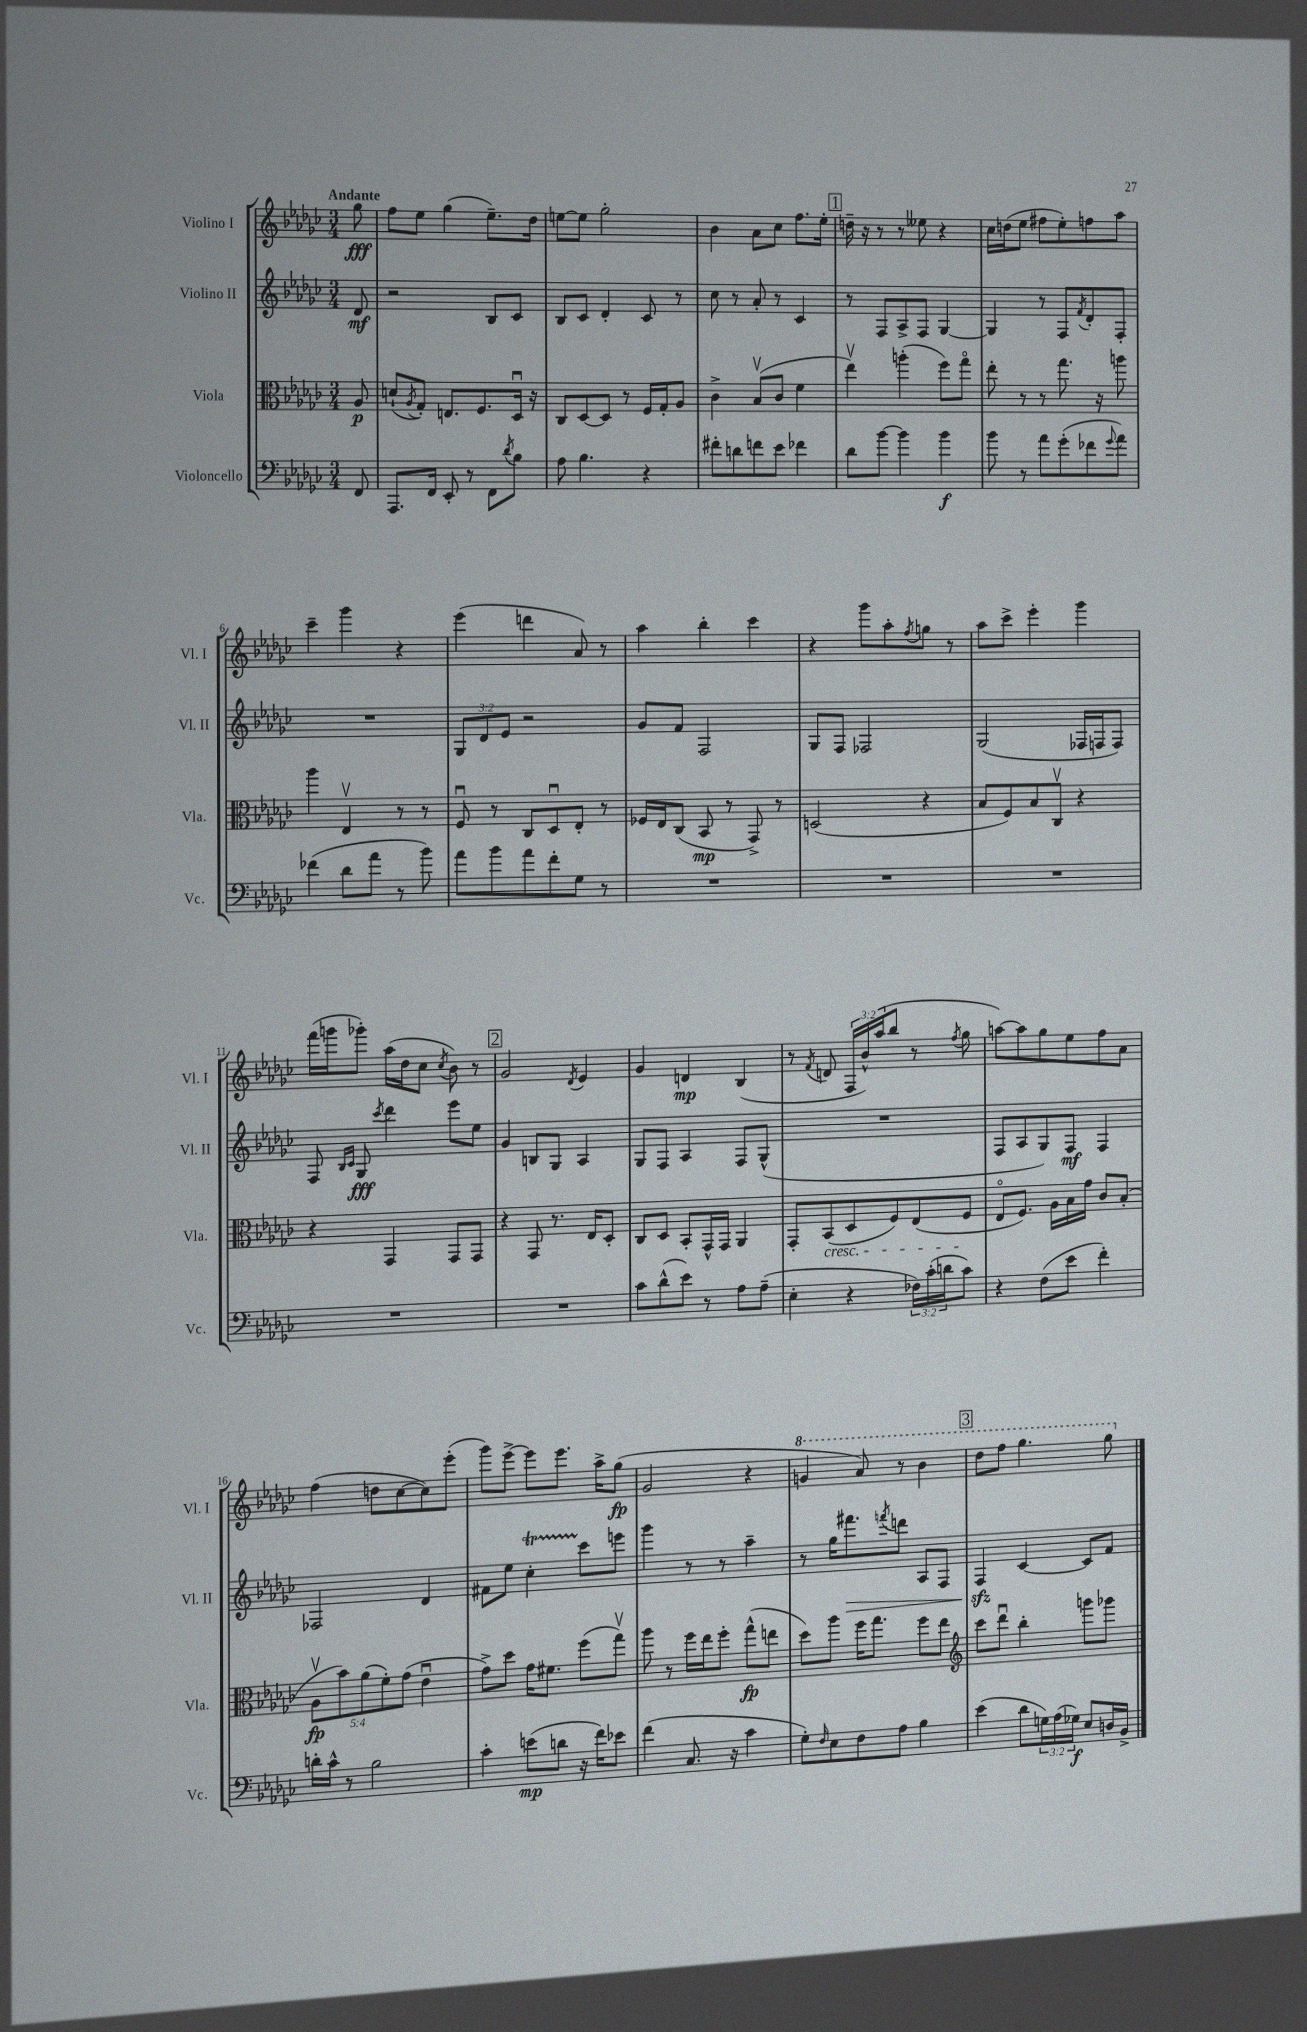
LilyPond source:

<<
\new StaffGroup <<
\new Staff = "s0" \with { instrumentName = "Violino I" shortInstrumentName = "Vl. I" } {
    \clef treble \key ges \major \numericTimeSignature \time 3/4 \override Staff.TupletNumber.text = #tuplet-number::calc-fraction-text \partial 8 \tempo "Andante"
    ges''8\fff |
    f''8 ees''8 ges''4( ees''8.--) des''16 |
    e''8~ e''8 ges''2-. |
    bes'4 aes'8 ces''8 f''8. ees''16-. |
    \mark \markup { \box "1" } d''16-- r16 r8 r8 eeses''8 r4 |
    ces''16 d''16( ees''8 fis''8 ees''8-.) f''8 aes''8 |
    ces'''4-- ges'''4 r4 |
    ees'''4( d'''4 aes'8) r8 |
    aes''4 bes''4-. ces'''4 |
    r4 ges'''8 aes''8-. \acciaccatura { f''8 } g''8 r8 |
    aes''8 ces'''8-> ees'''4-. ges'''4 |
    f'''16( g'''16 ges'''8-.) aes''16( des''16 ces''8 \acciaccatura { ces''8 } bes'8) r8 |
    \mark \markup { \box "2" } ges'2 \acciaccatura { des'8 } ees'4 |
    ges'4 d'4\mp bes4( |
    r8 \acciaccatura { f'8 } d'8 \tuplet 3/2 { f16 bes'16-^) aes''16( } bes''8 r8 \acciaccatura { f''8 } ges''8 |
    a''8~) a''8 ges''8 ees''8 f''8 aes'8 |
    f''4( d''8 ces''8~ ces''8) ees'''8-.( |
    ges'''8) ees'''8~-> ees'''8 ees'''8. aes''16-> ges''8\fp( |
    ges'2 r4 |
    \ottava #1 g''4 aes''8) r8 bes''4 |
    \mark \markup { \box "3" } des'''8 f'''8 ges'''4. ges'''8 \ottava #0 \bar "|." |
}
\new Staff = "s1" \with { instrumentName = "Violino II" shortInstrumentName = "Vl. II" } {
    \clef treble \key ges \major \numericTimeSignature \time 3/4 \override Staff.TupletNumber.text = #tuplet-number::calc-fraction-text \partial 8
    des'8\mf |
    r2 bes8 ces'8 |
    bes8 ces'8 des'4-. ces'8 r8 |
    ces''8 r8 aes'8-. r8 ces'4 |
    \mark \markup { \box "1" } r8 f8 aes8-> f8 ges4~ |
    ges4 r8 f8 \acciaccatura { f'8 } des'8-. f8-. |
    R2. |
    \tuplet 3/2 { ges8 des'8 ees'8 } r2 |
    ges'8 f'8 f2 |
    ges8 f8 fes2 |
    ges2( fes16 f16 f8) |
    f8 \grace { bes16 ces'16 } ges8\fff \acciaccatura { ces'''8 } des'''4 ees'''8 ees''8 |
    \mark \markup { \box "2" } ges'4 b8 ges8 aes4 |
    ges8 f8 aes4 f8 ges8-^( |
    R2. |
    f8 aes8 ges8) f8\mf f4 |
    fes2 des'4 |
    fis'8 ees''8 ces''4-.\startTrillSpan ces'''8\stopTrillSpan e'''8 |
    ges'''4 r8 r8 aes''4-- |
    r8 ges''16 fis'''8.\> \acciaccatura { f'''8 } d'''8 aes8 f8 |
    \mark \markup { \box "3" } f4\sfz\! ces'4~ ces'8 f'8 \bar "|." |
}
\new Staff = "s2" \with { instrumentName = "Viola" shortInstrumentName = "Vla." } {
    \clef alto \key ges \major \numericTimeSignature \time 3/4 \override Staff.TupletNumber.text = #tuplet-number::calc-fraction-text \partial 8
    aes8\p |
    d'8-!( \acciaccatura { aes8 } ges8-.) e8. f8. des16\downbow r16 |
    ces8 des8~ des8 r8 f16 ges16-. aes8 |
    ces'4-> bes8\upbow( ces'8 f'4 |
    \mark \markup { \box "1" } ees''4\upbow) a''4-.( f''8) ges''8\flageolet |
    ees''8-. r8 r8 ges''8. r16 a''8 |
    aes''4 ees4\upbow r8 r8 |
    f8\downbow r8 ces8 des8\downbow ees8-. r8 |
    fes16 ees16 ces8( bes,8\mp r8 ges,8->) r8 |
    d2( r4 |
    bes8 f8) bes8 ces8\upbow r4 |
    r4 ges,4 ges,8 ges,8 |
    \mark \markup { \box "2" } r4 ges,8 r8. ees16 des8-. |
    ces8 des8 bes,8-. ges,16-^ ges,16 aes,4 |
    ges,8-. bes,8\cresc( des8 f8) ees8( f8\! |
    ees8\flageolet f8.) aes16 bes16 ges'16 ces'8 bes8-.( |
    \tuplet 5/4 { aes8\upbow\fp bes'8) aes'8( f'8-.) ges'8( } ees'4\downbow |
    ges'8->) des''8 ges'16 fis'8. f''8( ges''8\upbow) |
    aes''8 r8 f''16 ees''16 f''8-. ges''8-^\fp( e''8 |
    des''8) aes''8 f''16 ges''8. f''8 ees''8 |
    \mark \markup { \box "3" } \clef treble ces'''8 des'''8\downbow bes''4-. g'''8 ges'''8 \bar "|." |
}
\new Staff = "s3" \with { instrumentName = "Violoncello" shortInstrumentName = "Vc." } {
    \clef bass \key ges \major \numericTimeSignature \time 3/4 \override Staff.TupletNumber.text = #tuplet-number::calc-fraction-text \partial 8
    f,8 |
    aes,,8. f,16 ees,8-. r8 f,8 \acciaccatura { des'8 } bes8 |
    aes8 bes4. r4 |
    fis'8-. d'8 f'8 ees'8 fes'4 |
    \mark \markup { \box "1" } des'8 bes'8~ bes'4 bes'4\f |
    bes'8 r8 aes'8 ges'8-.( fes'8 \appoggiatura { ges'8 } aes'8) |
    fes'4( des'8 aes'8 r8 bes'8) |
    aes'8 bes'8 aes'8 f'8-. ges8 r8 |
    R2. |
    R2. |
    R2. |
    R2. |
    \mark \markup { \box "2" } R2. |
    ces'8 des'8-^( ees'8) r8 aes8 aes8--( |
    ees4-. r4 \tuplet 3/2 { fes16) ces'16-.( d'16 } ces'8) |
    r4 f8( ees'8 f'4-.) |
    d'16-. ces'16-^ r8 bes2 |
    ces'4-. e'8\mp( d'8 r16 f'16) ees'8 |
    f'4( ces8. r16 ces'4 |
    ges8-.) \grace { f16 } ees8 f8 aes8 bes4 |
    \mark \markup { \box "3" } ees'4( des'8 \tuplet 3/2 { g16) aes16( ges16\f) } ees8 d16 bes,16-> \bar "|." |
}
>>
>>
